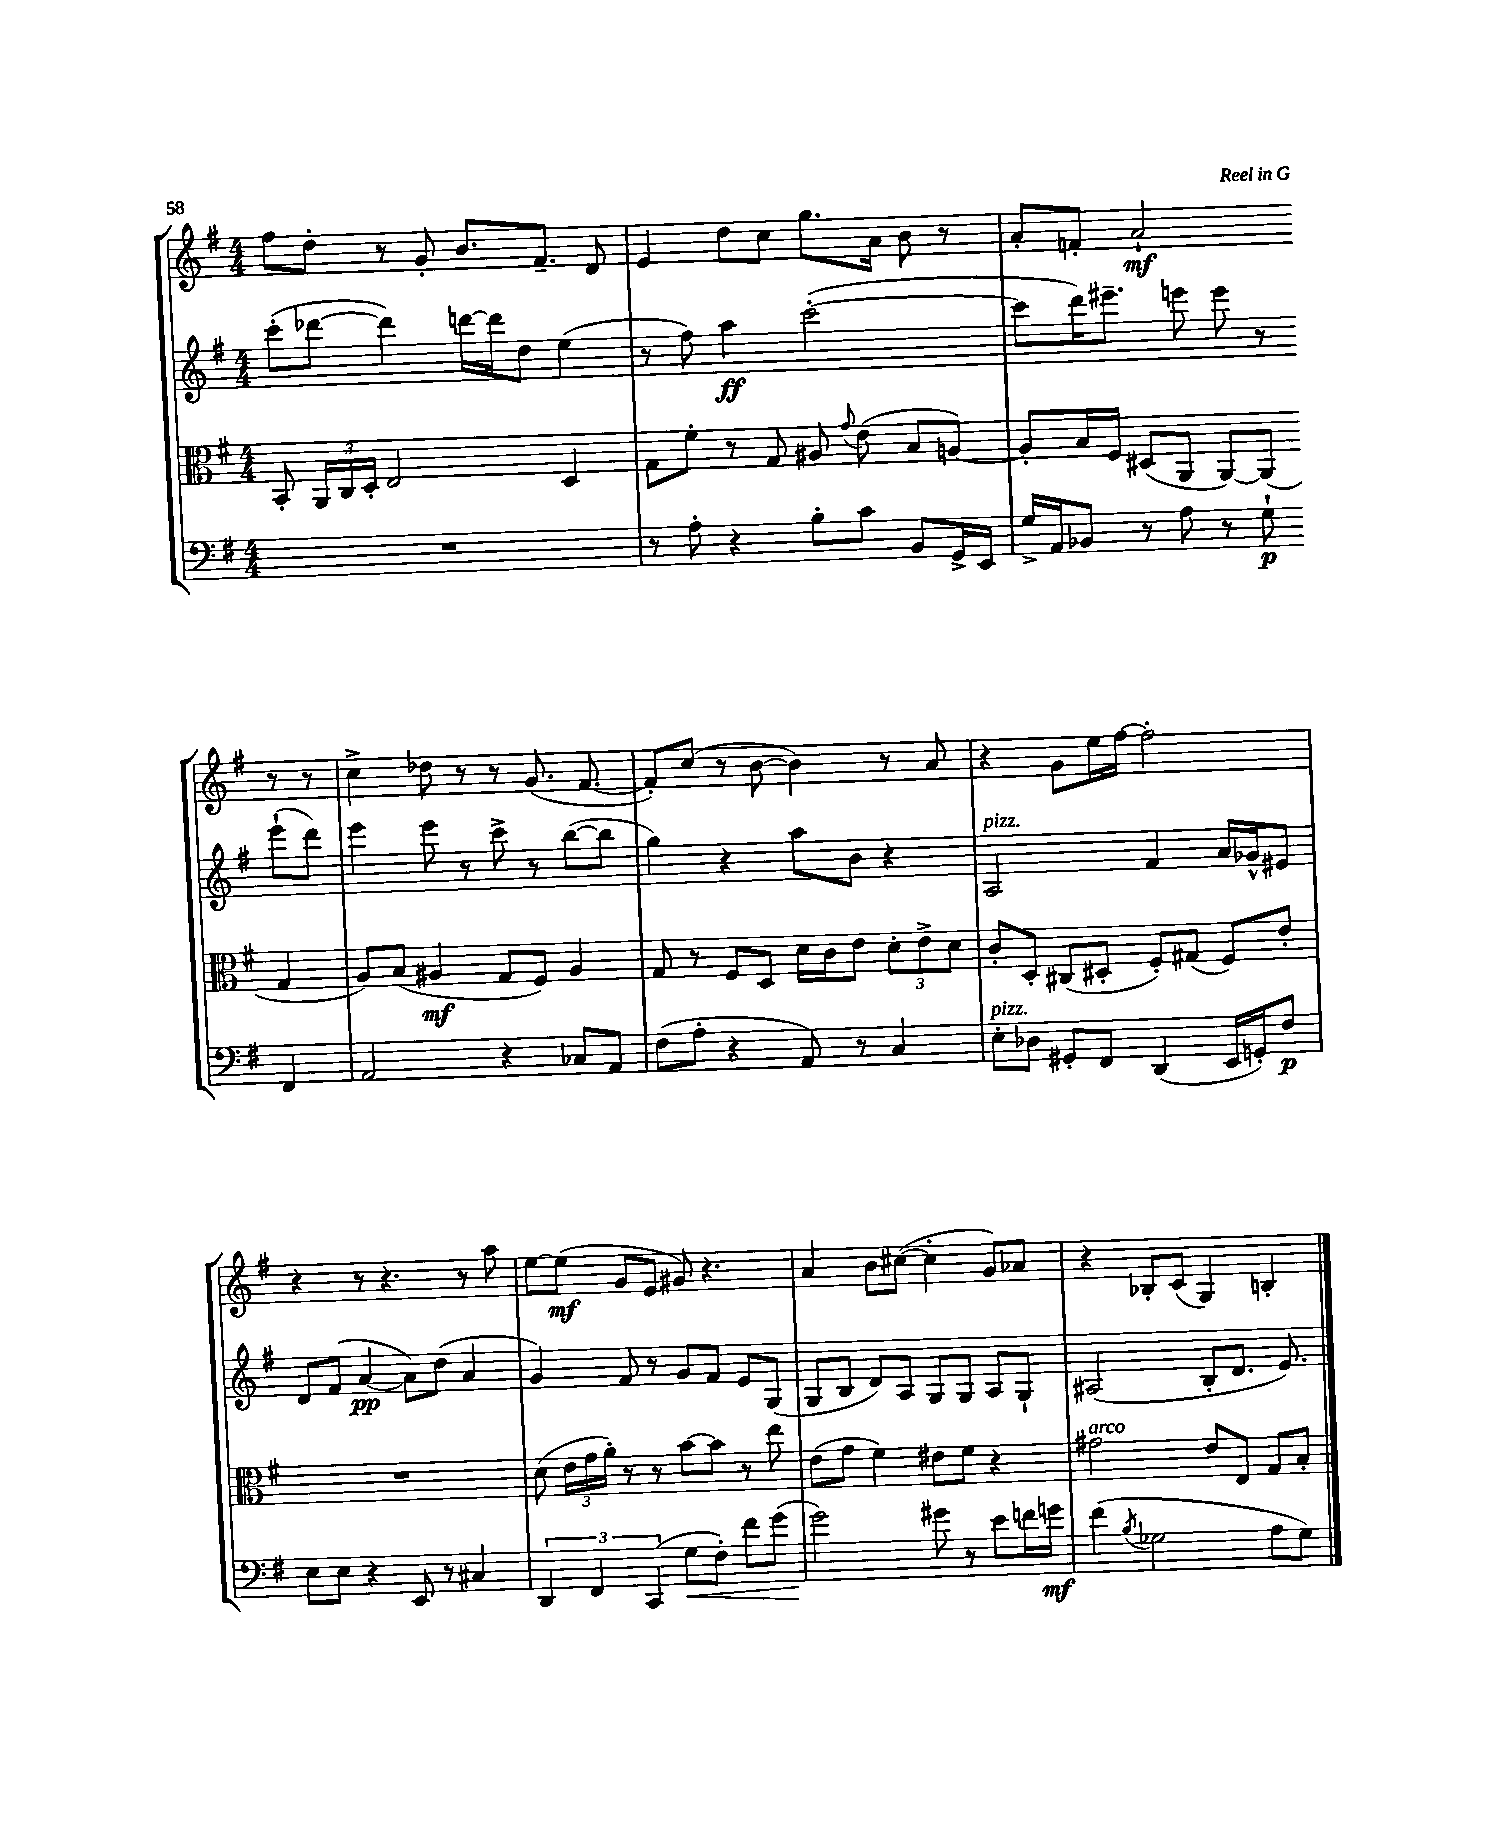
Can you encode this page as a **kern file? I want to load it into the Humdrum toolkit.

**kern	**dynam	**kern	**dynam	**kern	**dynam	**kern	**dynam
*part4	*part4	*part3	*part3	*part2	*part2	*part1	*part1
*staff4	*staff4	*staff3	*staff3	*staff2	*staff2	*staff1	*staff1
*clefF4	*	*clefC3	*	*clefG2	*	*clefG2	*
*k[f#]	*	*k[f#]	*	*k[f#]	*	*k[f#]	*
*M4/4	*	*M4/4	*	*M4/4	*	*M4/4	*
=10	=10	=10	=10	=10	=10	=10	=10
1r	.	8BB'/	.	(8ccc'\L	.	8ff#\L	.
.	.	24AA/LL	.	[8ddd-X\J	.	8dd'\J	.
.	.	24C/	.	.	.	.	.
.	.	24D'/JJ	.	.	.	.	.
.	.	2E/	.	4ddd-\])	.	8r	.
.	.	.	.	.	.	8g'/	.
.	.	.	.	[16dddn\LL	.	8.b/L	.
.	.	.	.	16ddd\J]	.	.	.
.	.	.	.	8dd\J	.	.	.
.	.	.	.	.	.	8.f#~/J	.
.	.	4D/	.	(4ee\	.	.	.
.	.	.	.	.	.	8d/	.
=11	=11	=11	=11	=11	=11	=11	=11
8r	.	8G\L	.	8r	.	4e/	.
8A'\	.	8f#'\J	.	8ff#\)	.	.	.
4r	.	8r	.	4aa\	ff	8dd\L	.
.	.	8G/	.	.	.	8cc\J	.
8B'\L	.	8A#X/	.	([2ccc'\	.	8.gg\L	.
.	.	8qqg/	.	.	.	.	.
8c\J	.	(8e\	.	.	.	.	.
.	.	.	.	.	.	16a\Jk	.
8BB/L	.	8B/L	.	.	.	8b\	.
16GG^/L	.	[8An/J)	.	.	.	8r	.
16EE/JJ	.	.	.	.	.	.	.
=12	=12	=12	=12	=12	=12	=12	=12
16G^/LL	.	8A'/L]	.	8ccc\L]	.	8a'/L	.
16AA/J	.	.	.	.	.	.	.
8BB-X/J	.	16B/L	.	16ddd\K)	.	8fn'/J	.
.	.	16F#/JJ	.	8.eee#X~\J	.	.	.
8r	.	(8D#X/L	.	.	.	2a`/	mf
8A\	.	8AA/J	.	8eeen\	.	.	.
8r	.	[8AA/L)	.	8eee\	.	.	.
8G`\	p	(8AA/J]	.	8r	.	.	.
4FF#/	.	4G/	.	(8eee`\L	.	8r	.
.	.	.	.	8ddd\J)	.	8r	.
!!LO:LB:g=z
=13	=13	=13	=13	=13	=13	=13	=13
2AA/	.	8A/L)	.	4eee\	.	4cc^\	.
.	.	(8B/J	.	.	.	.	.
.	.	4A#X/	mf	8eee\	.	8dd-X\	.
.	.	.	.	8r	.	8r	.
4r	.	8G/L	.	8ccc^\	.	8r	.
.	.	8F#/J)	.	8r	.	(8.g/	.
8C-X/L	.	4A#/	.	([8bb\L	.	.	.
.	.	.	.	.	.	[8.f#/	.
8AA/J	.	.	.	8bb\J]	.	.	.
=14	=14	=14	=14	=14	=14	=14	=14
(8F#\L	.	8G/	.	4gg\)	.	8f#'/L])	.
8A'\J	.	8r	.	.	.	(8cc/J	.
4r	.	8F#/L	.	4r	.	8r	.
.	.	8D/J	.	.	.	[8b\	.
8AA/)	.	16d\LL	.	8aa\L	.	4b\])	.
.	.	16c\J	.	.	.	.	.
8r	.	8e\J	.	8b\J	.	.	.
4C/	.	12d'\L	.	4r	.	8r	.
.	.	12e^\	.	.	.	.	.
.	.	.	.	.	.	8a/	.
.	.	12d\J	.	.	.	.	.
=15	=15	=15	=15	=15	=15	=15	=15
!	!	!	!	!LO:TX:a:i:t=pizz.	!	!	!
!LO:TX:a:i:t=pizz.	!	!	!	!	!	!	!
8E'\L	.	8c'/L	.	2A/	.	4r	.
8D-X\J	.	8D'/J	.	.	.	.	.
8GG#X'/L	.	(8C#X/L	.	.	.	8g\L	.
8FF#/J	.	8D#X'/J	.	.	.	16ee\L	.
.	.	.	.	.	.	[16ff#\JJ	.
(4DD/	.	8F#'/L)	.	4f#/	.	2ff#'\]	.
.	.	(8G#X/J	.	.	.	.	.
16EE/LL	.	8F#/L)	.	16a/LL	.	.	.
16GGn'/J)	.	.	.	16g-X^^/J	.	.	.
8F#/J	p	8e'/J	.	8e#X/J	.	.	.
!!LO:LB:g=z
=16	=16	=16	=16	=16	=16	=16	=16
8E\L	.	1r	.	8d/L	.	4r	.
8E\J	.	.	.	(8f#/J	.	.	.
4r	.	.	.	[4a/	pp	8r	.
.	.	.	.	.	.	4.r	.
8EE/	.	.	.	8a\L])	.	.	.
8r	.	.	.	(8dd\J	.	.	.
4C#X/	.	.	.	4a/	.	8r	.
.	.	.	.	.	.	8aa\	.
=17	=17	=17	=17	=17	=17	=17	=17
6DD/	.	(8d\	.	4g/)	.	[8ee\L	.
.	.	24e\LL	.	.	.	(8ee\J]	mf
6FF#/	.	24g\	.	.	.	.	.
.	.	24a'\JJ)	.	.	.	.	.
.	.	8r	.	8f#/	.	8g/L	.
(6CC/	.	.	.	.	.	.	.
.	.	8r	.	8r	.	8e/J	.
!	!LO:HP:b	!	!	!	!	!	!
8G\L	<	[8b\L	.	8g/L	.	8g#X/)	.
8F#'\J)	.	8b\J]	.	8f#/J	.	4.r	.
8f#\L	.	8r	.	8e/L	.	.	.
(8g\J	.	8ee\	.	(8G/J	.	.	.
=18	=18	=18	=18	=18	=18	=18	=18
2g\)	.	(8e\L	.	8G/L	.	4a/	.
.	.	8g\J	.	8B/J	.	.	.
.	.	4f#\)	.	8d/L)	.	8b\L	.
.	.	.	.	8A/J	.	([8cc#X\J	.
8g#X\	[	8e#X\L	.	8G/L	.	4cc#'\]	.
8r	.	8f#\J	.	8G/J	.	.	.
8e\L	.	4r	.	8A/L	.	8g/L)	.
16fn\L	.	.	.	8G`/J	.	8a-X/J	.
16gn\JJ	mf	.	.	.	.	.	.
=19	=19	=19	=19	=19	=19	=19	=19
!	!	!LO:TX:a:i:t=arco	!	!	!	!	!
(4f#\	.	2g#X\	.	(2A#X/	.	4r	.
8qB/	.	.	.	.	.	.	.
2G-X\	.	.	.	.	.	8B-X'/L	.
.	.	.	.	.	.	(8c/J	.
.	.	8e/L	.	8B'/L	.	4G/)	.
.	.	8E/J	.	8.d/J	.	.	.
8A\L	.	8G/L	.	.	.	4Bn'/	.
.	.	.	.	8.e/)	.	.	.
8G-\J)	.	8B'/J	.	.	.	.	.
==	==	==	==	==	==	==	==
*-	*-	*-	*-	*-	*-	*-	*-
